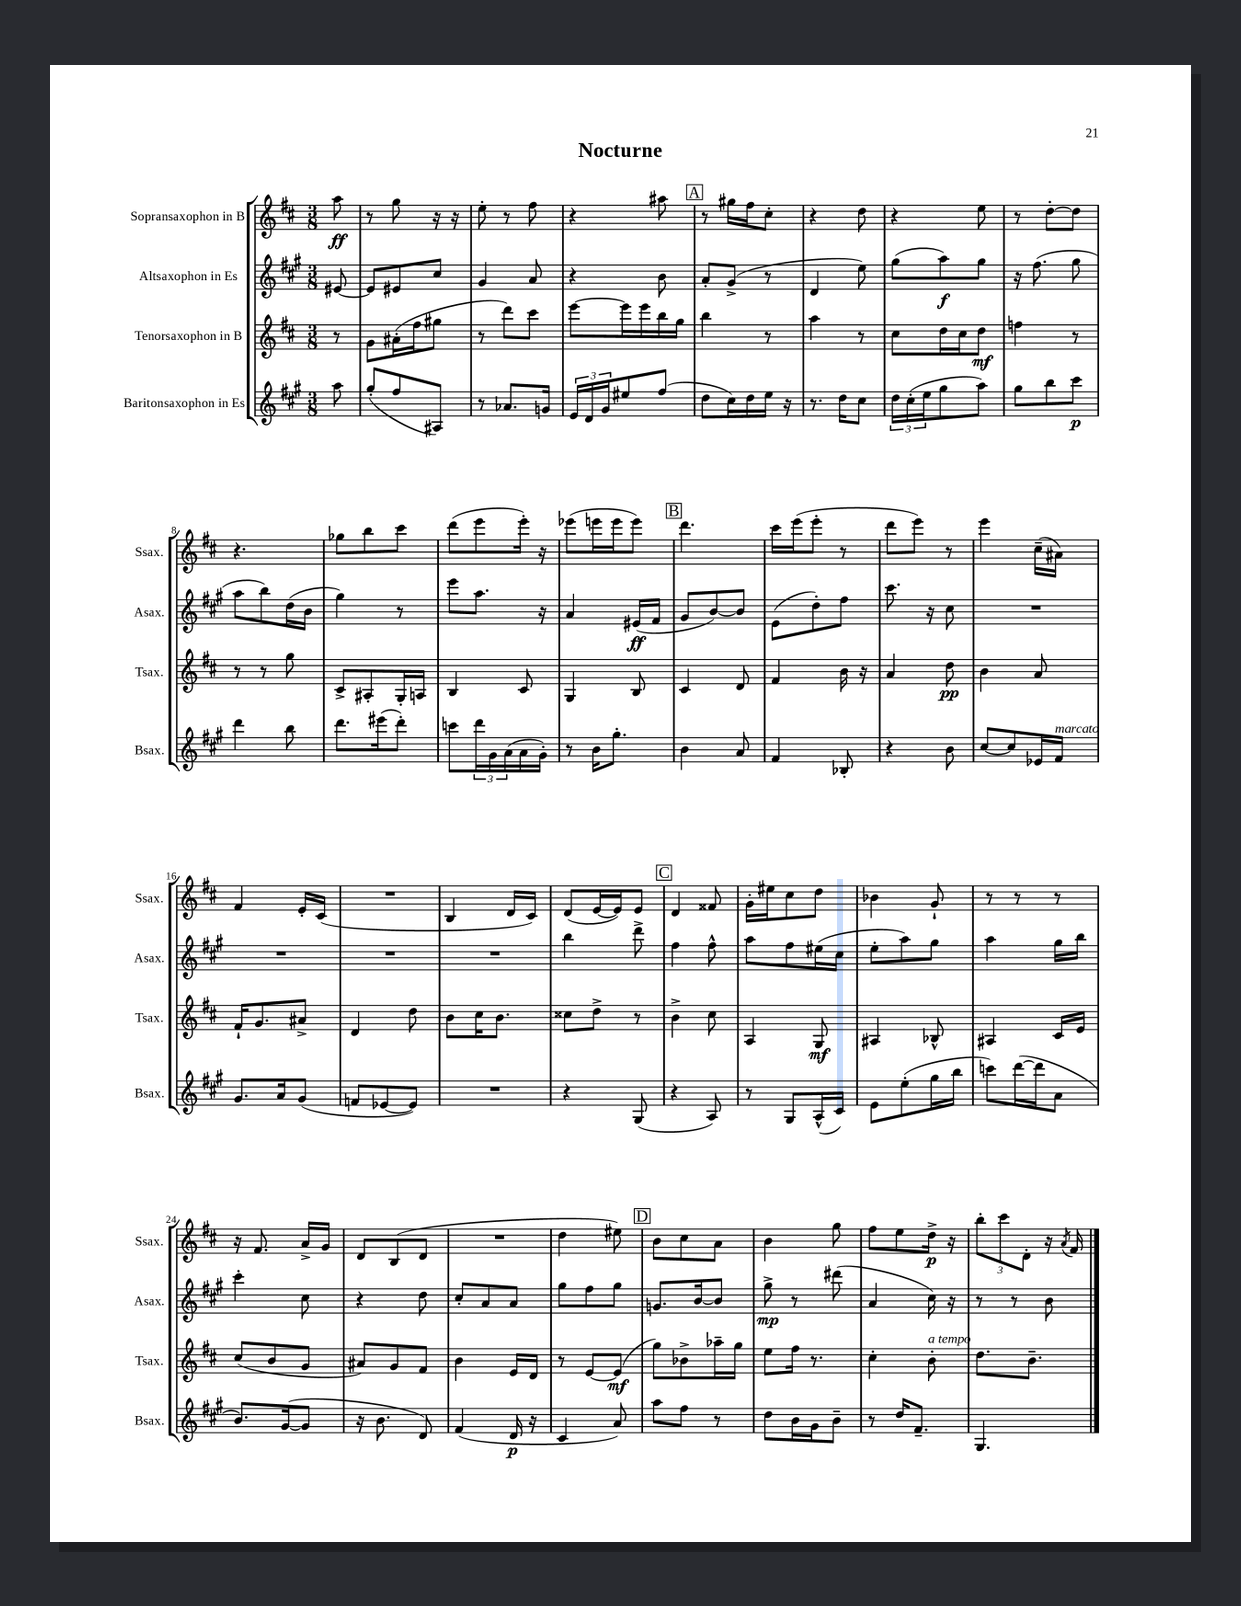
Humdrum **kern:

**kern	**kern	**kern	**kern
*staff4	*staff3	*staff2	*staff1
*clefG2	*clefG2	*clefG2	*clefG2
*k[f#c#g#]	*k[f#c#]	*k[f#c#g#]	*k[f#c#]
*M3/8	*M3/8	*M3/8	*M3/8
8aa\	8r	[8e#/	8aa\
=	=	=	=
(8gg#'/L	8g\L	8e#/]L	8r
8ff#/	(16a#'\L	8e#/	8gg\
.	16ff#\J	.	.
8A#/J)	8gg#\J	8cc#/J	16r
.	.	.	16r
=	=	=	=
8r	8r	4g#/	8ee'\
8.a-/L	8ddd\L)	.	8r
.	8ccc#\J	8a/	8ff#\
16g/Jk	.	.	.
=	=	=	=
24e/LL	[8eee\L	4r	4r
24d/	.	.	.
24g#/J	.	.	.
8ee#/	16eee\]L	.	.
.	16eee\	.	.
(8ff#/J	16bb\	8b\	8aa#\
.	16gg\JJ	.	.
=	=	=	=
8dd\L	4bb\	8a'/L	8r
16cc#\L)	.	(8g#^/J	16gg#\LL
16dd\	.	.	16ff#\J
16ee\JJ	8r	8r	8cc#'\J
16r	.	.	.
=	=	=	=
8.r	4aa\	4d/	4r
16dd\LK	.	.	.
8cc#\J	8r	8ee\)	8dd\
=	=	=	=
24dd\LL	8cc#\L	(8gg#\L	4r
(24cc#'\	.	.	.
24ee\J	.	.	.
8gg#\	16dd\L	8aa\)	.
.	16cc#\J	.	.
8aa\J)	8dd\J	8gg#\J	8ee\
=	=	=	=
8gg#\L	4ff\	16r	8r
.	.	(8.ff#\	.
8bb\	.	.	[8dd'\L
8ccc#\J	8r	8gg#\	8dd\]J
=	=	=	=
4ddd\	8r	8aa\L	4.r
.	8r	8bb\)	.
8bb\	8gg\	(16dd\L	.
.	.	16b\JJ	.
=	=	=	=
8.ddd\L	8c#^/L	4gg#\)	8gg-\L
.	8A#'/	.	8bb\
(16eee#\k	.	.	.
8ddd'\J)	16G'/L	8r	8ccc#\J
.	16A/JJ	.	.
=	=	=	=
8ccc\L	4B/	8eee\L	(8ddd\L
24ddd\L	.	8.aa\J	8eee\
24g#\	.	.	.
(24a\	.	.	.
16a\	8c#/	.	16eee'\Jk)
16g#'\JJ)	.	16r	16r
=	=	=	=
8r	4G/	4a/	(8eee-\L
16b\LK	.	.	16eee\L
8.gg#'\J	.	.	16eee\J
.	8B/	(16e#/LL	8eee\J)
.	.	16f#/JJ	.
=	=	=	=
4b\	4c#/	8g#/L	4.ddd\
.	.	[8b/)	.
8a/	8d/	8b/]J	.
=	=	=	=
4f#/	4f#/	(8e\L	16ccc#\LL
.	.	.	(16eee\J
.	.	8dd'\)	8eee'\J
8B-'/	16b\	8ff#\J	8r
.	16r	.	.
=	=	=	=
4r	4a/	8.ccc#\	8ddd\L
.	.	.	8eee\J)
.	.	16r	.
8b\	8dd\	8cc#\	8r
=	=	=	=
[8cc#/L	4b\	4.r	4eee\
8cc#/]	.	.	.
16e-/L	8a/	.	(16cc#~\LL
16f#/JJ	.	.	16a#\JJ)
=	=	=	=
8.g#/L	16f#`/LK	4.r	4f#/
.	8.g/	.	.
16a/k	.	.	.
(8g#/J	8a#^/J	.	16e'/LL
.	.	.	(16c#/JJ
=	=	=	=
8f/L	4d/	4.r	4.r
[8e-/	.	.	.
8e-/]J)	8dd\	.	.
=	=	=	=
4.r	8b\L	4.r	4B/
.	16cc#\K	.	.
.	8.b\J	.	.
.	.	.	16d/LL
.	.	.	16c#/JJ)
=	=	=	=
4r	8cc##\L	4bb\	(8d/L
.	8dd^\J	.	[16e/L
.	.	.	16e/]J)
(8G#/	8r	8ddd^\	8e/J
=	=	=	=
4r	4b^\	4ff#\	4d/
8A/)	8cc#\	8ff#^^\	8f##/
=	=	=	=
8r	4A/	8aa\L	16g'\LL
.	.	.	16ee#\J
8G#/L	.	8ff#\	8cc#\
(16A^^/L	8G/	(16ee#\L	8dd\J
16c#/JJ)	.	16cc#\JJ	.
=	=	=	=
8e\L	4A#/	8ee'\L	4b-\
(8ee'\	.	8aa\)	.
16gg#\L	8B-^^/	8gg#\J	8g`/
16bb\JJ	.	.	.
=	=	=	=
8ccc\L)	4A#/	4aa\	8r
([16ddd\L	.	.	8r
16ddd\]J	.	.	.
8a\J	16c#/LL	16gg#\LL	8r
.	16e/JJ	16bb\JJ	.
=	=	=	=
8.b/L)	(8cc#/L	4ccc#'\	16r
.	.	.	8.f#/
.	8b/	.	.
([16g#/k	.	.	.
8g#/]J	8g/J	8cc#\	16a^/LL
.	.	.	16g/JJ
=	=	=	=
16r	8a#/L)	4r	8d/L
8.b\	.	.	.
.	8g/	.	(8B/
8d/)	8f#/J	8dd\	8d/J
=	=	=	=
(4f#/	4b\	8cc#'/L	4.r
.	.	8a/	.
16d/	16e/LL	8a/J	.
16r	16d/JJ	.	.
=	=	=	=
4c#/	8r	8gg#\L	4dd\
.	[8e/L	8ff#\	.
8a/)	(8e/]J	8gg#\J	8ee#\)
=	=	=	=
8aa\L	8gg\L)	8.g/L	8b\L
8ff#\J	8b-^\	.	8cc#\
.	.	[16b/k	.
8r	16aa-~\L	8b/]J	8a\J
.	16gg\JJ	.	.
=	=	=	=
8dd\L	8ee\L	8gg#^\	4b\
16b\L	16ff#\Jk	8r	.
16g#\J	8.r	.	.
8b~\J	.	(8ddd#\	8gg\
=	=	=	=
8r	4cc#'\	4a/	8ff#\L
16dd/LK	.	.	8ee\
8.f#~/J	.	.	.
.	8b'\	16cc#\)	16dd^\Jk
.	.	16r	16r
=	=	=	=
4.G#/	8.dd\L	8r	12bb'\L
.	.	.	12ccc#\
.	.	8r	.
.	.	.	12d'\J
.	8.b~\J	.	.
.	.	8b\	16r
.	.	.	8qa/
.	.	.	16f#/
==	==	==	==
*-	*-	*-	*-
